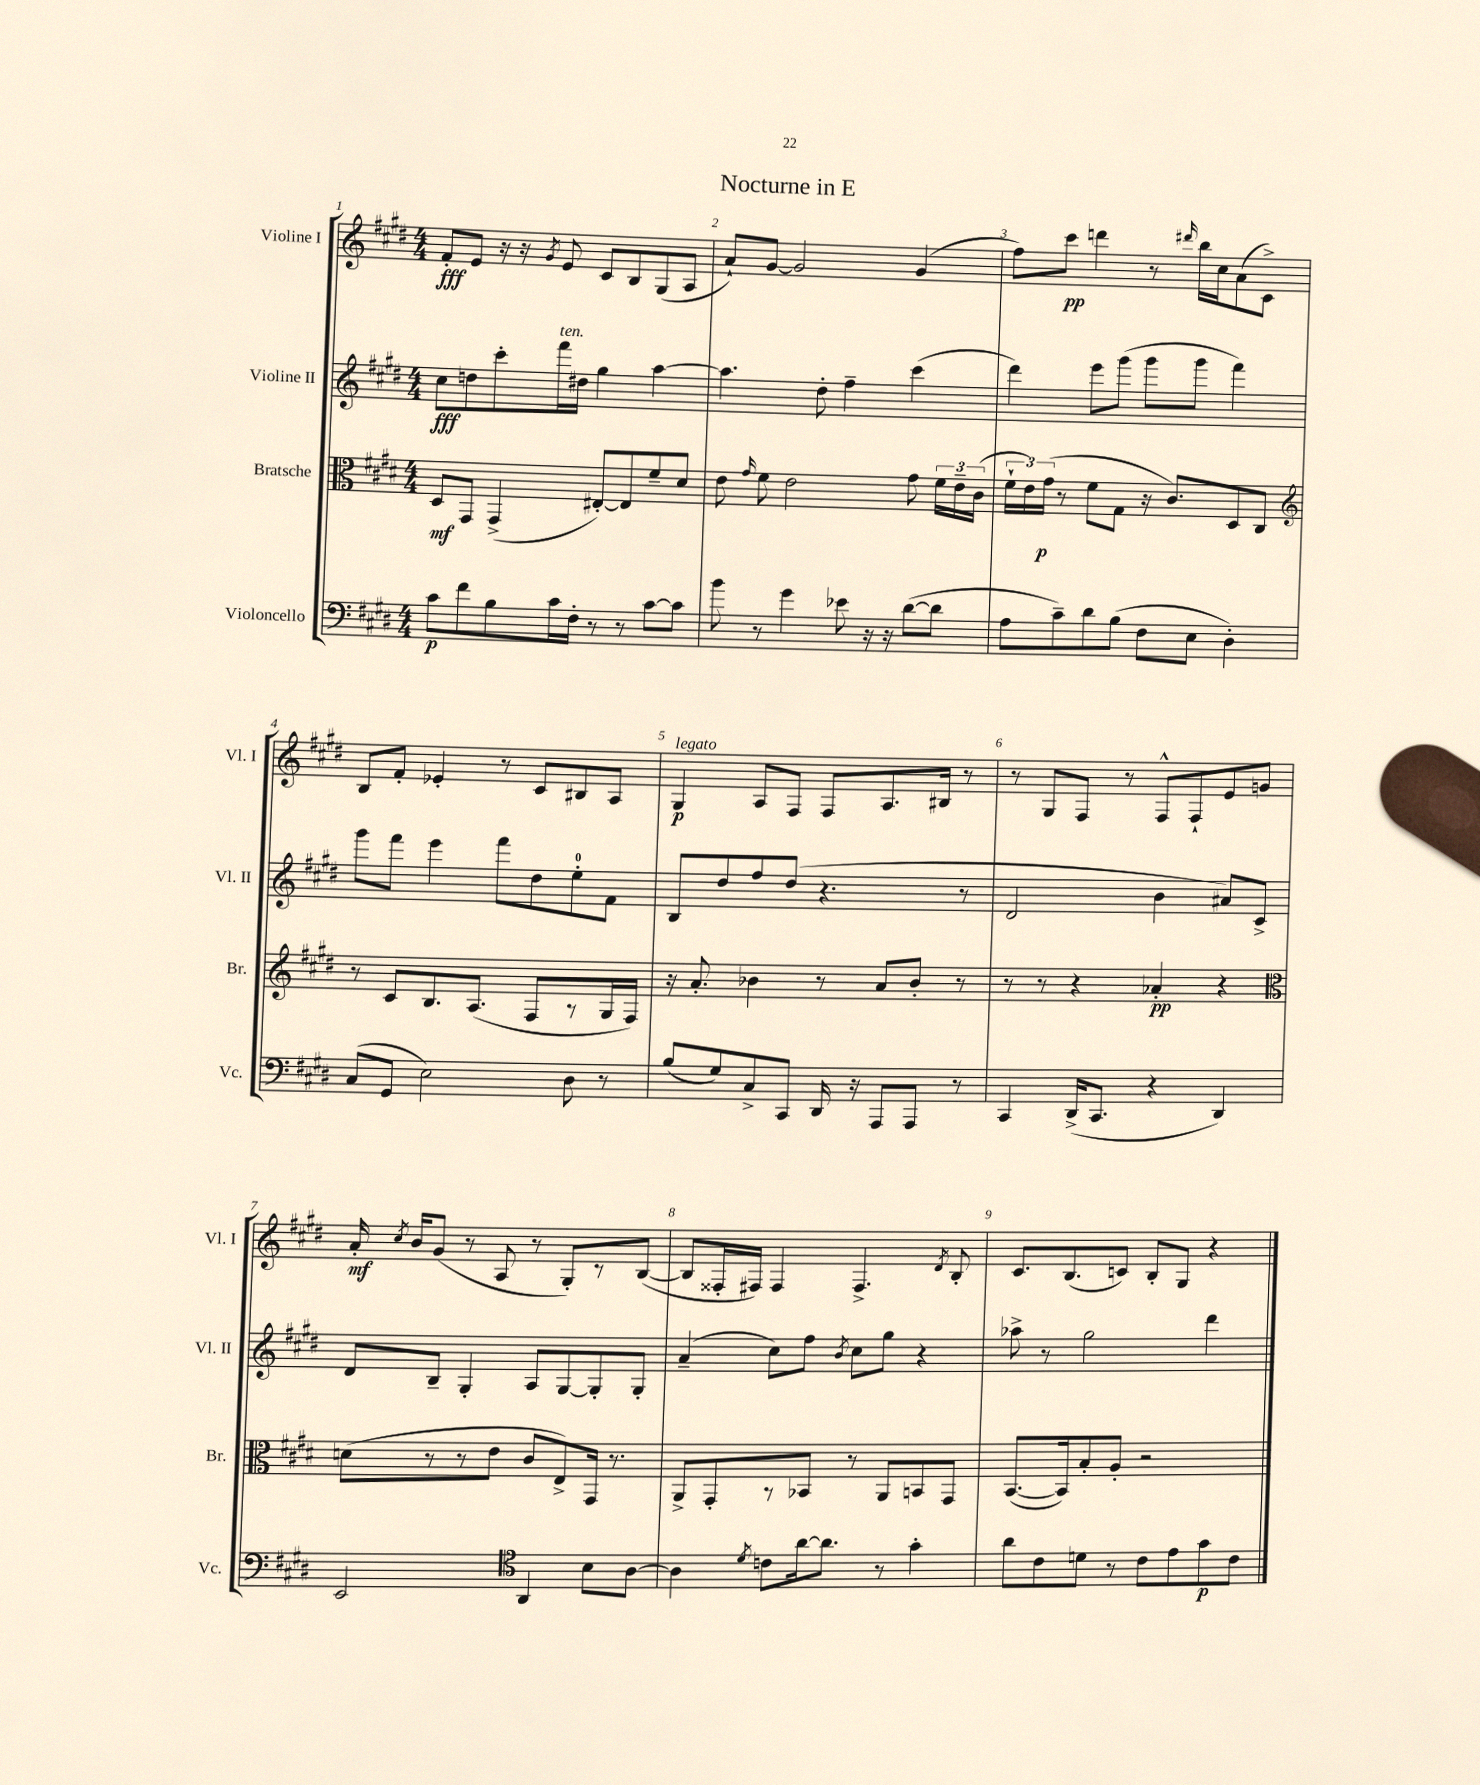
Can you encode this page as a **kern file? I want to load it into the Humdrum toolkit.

**kern	**kern	**kern	**kern
*staff4	*staff3	*staff2	*staff1
*clefF4	*clefC3	*clefG2	*clefG2
*k[f#c#g#d#]	*k[f#c#g#d#]	*k[f#c#g#d#]	*k[f#c#g#d#]
*M4/4	*M4/4	*M4/4	*M4/4
8c#\L	8D#/L	8cc#\L	8f#'/L
8f#\	8GG#/J	8dd\	8e/J
8B\	(4GG#^/	8ccc#'\	16r
.	.	.	16r
.	.	.	8qg#/
16c#\L	.	16fff#\L	8e/
16F#'\JJ	.	16dd#\JJ	.
8r	[8E#'/L)	4gg#\	8c#/L
8r	8E#/]	.	8B/
[8c#\L	8f#~/	[4aa\	(8G#/
8c#\]J	8d#/J	.	8A/J
=	=	=	=
8b\	8e\	4.aa\]	8a`/L)
.	16qqg#/	.	.
8r	8f#\	.	[8g#/J
4g#\	2e\	.	2g#/]
.	.	8dd#'\	.
8e-\	.	4ff#~\	.
16r	.	.	.
16r	.	.	.
([8d#\L	8g#\	(4ccc#\	(4g#/
8d#\]J	24f#\LL	.	.
.	24e~\	.	.
.	(24c#\JJ	.	.
=	=	=	=
8A\L	24f#`\LL	4ddd#\)	8ff#\L)
.	24e\)	.	.
.	(24g#\JJ	.	.
8c#~\)	8r	.	8ccc#\J
8d#\	8f#\L	8eee\L	4ddd\
(8B\J	8G#\J	(8ggg#\J	.
8F#\L	16r	8ggg#\L	8r
.	8.c#/L)	.	.
.	.	.	16qqddd#/
8E\J	.	8ggg#\J	16bb\LL
.	.	.	16cc#\J
4D#'\)	8D#/	4fff#\)	(8a\
.	8C#/J	.	8c#^\J)
=	=	=	=
*	*clefG2	*	*
(8C#/L	8r	8ggg#\L	8B/L
8GG#/J	8c#/L	8fff#\J	8f#'/J
2E\)	8.B/	4eee\	4e-'/
.	(8.A/J	.	.
.	.	8fff#\L	8r
.	8F#/L	8dd#\	8c#/L
8D#\	8r	8ee'\	8B#/
8r	16G#/L	8f#\J	8A/J
.	16F#/JJ)	.	.
=	=	=	=
(8B/L	16r	8B/L	4G#/
.	8.a'/	.	.
8G#/)	.	8dd#/	.
8C#^/	4b-\	8ff#/	8A/L
8CC#/J	.	(8dd#/J	8F#/J
16DD#/	8r	4.r	8F#/L
16r	.	.	.
8AAA/L	8a/L	.	8.A/
8AAA/J	8b-'/J	.	.
.	.	.	16B#/Jk
8r	8r	8r	8r
=	=	=	=
4CC#/	8r	2d#/	8r
.	8r	.	8G#/L
(16DD#^/LK	4r	.	8F#/J
8.CC#/J	.	.	.
.	.	.	8r
4r	4a-'/	4b\	8F#^^/L
.	.	.	8F#`/
4DD#/)	4r	8a#/L)	8e/
.	.	8c#^/J	8g/J
=	=	=	=
*	*clefC3	*	*
2EE/	(8d\L	8d#/L	16a'/
.	.	.	8qcc#/
.	.	.	16b/LK
.	8r	8B~/J	(8g#/J
.	8r	4G#'/	8r
.	8e\J	.	8A/
*clefC4	*	*	*
4AA/	8c#/L	8A/L	8r
.	8E^/)	[8G#/	8G#'/L)
8B\L	16GG#/Jk	8G#'/]	8r
.	8.r	.	.
[8A\J	.	8G#'/J	([8B/J
=	=	=	=
4A\]	8AA^/L	(4a~/	8B/]L
.	8GG#'/	.	16F##'/L
.	.	.	16F#/JJ)
8qd#/	.	.	.
8c\L	8r	8cc#\L)	4F#/
[16a\k	8BB-/J	8ff#\J	.
8.a\]J	.	.	.
.	.	8qb/	.
.	8r	8cc#\L	4.F#^/
8r	8AA/L	8gg#\J	.
4g#'\	8BB/	4r	.
.	.	.	8qd#/
.	8GG#/J	.	8B'/
=	=	=	=
8a\L	([8.BB/L	8aa-^\	8.c#/L
8c#\	.	8r	.
.	16BB/]k)	.	(8.B/
8d\J	8B'/	2gg#\	.
8r	8A'/J	.	8c/J)
8c#\L	2r	.	8B'/L
8e\	.	.	8G#/J
8g#\	.	4ddd#\	4r
8c#\J	.	.	.
==	==	==	==
*-	*-	*-	*-
